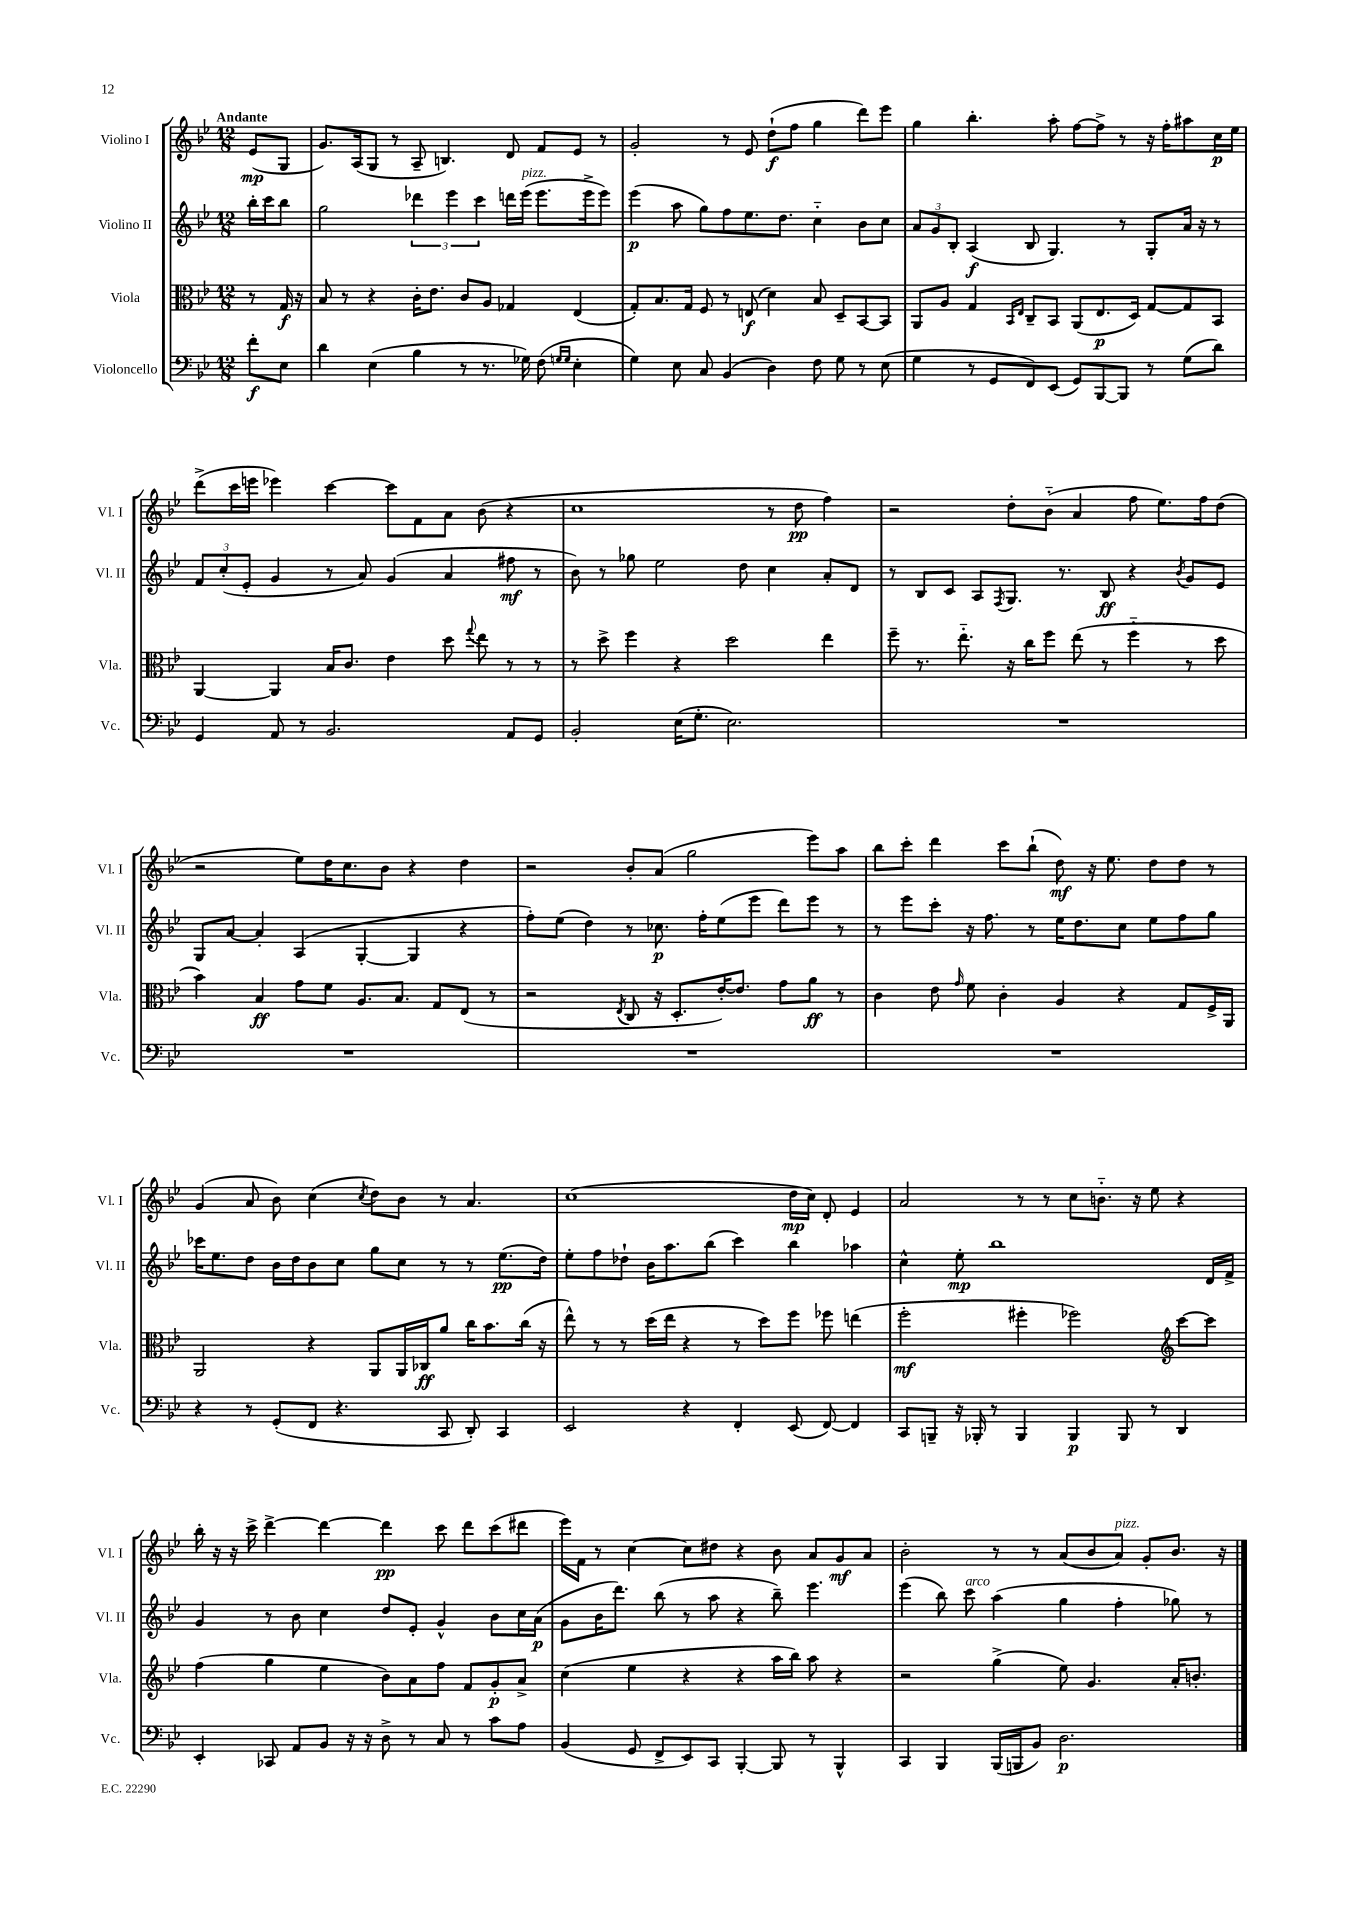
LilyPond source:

<<
\new StaffGroup <<
\new Staff = "s0" \with { instrumentName = "Violino I" shortInstrumentName = "Vl. I" } {
    \clef treble \key bes \major \numericTimeSignature \time 12/8 \partial 4 \tempo "Andante"
    ees'8\mp( g8 |
    g'8.) a16( g8 r8 a8-- b4.) d'8 f'8 ees'8 r8 |
    g'2-. r8 ees'8 d''8-!\f( f''8 g''4 d'''8) ees'''8 |
    g''4 bes''4.-. a''8-. f''8~ f''8-> r8 r16 f''16-. ais''8 c''16\p ees''16 |
    d'''8->( c'''16 e'''16 ees'''4) c'''4~ c'''8 f'8 a'8 bes'8( r4 |
    c''1 r8 d''8\pp f''4) |
    r2 d''8-. bes'8-_( a'4 f''8 ees''8.) f''16 d''8( |
    r2 ees''8) d''16 c''8. bes'8 r4 d''4 |
    r2 bes'8-. a'8( g''2 ees'''8) a''8 |
    bes''8 c'''8-. d'''4 c'''8 bes''8-!( d''8\mf) r16 ees''8. d''8 d''8 r8 |
    g'4( a'8 bes'8) c''4( \acciaccatura { c''8 } d''8) bes'8 r8 a'4. |
    c''1( d''16\mp c''16) d'8-. ees'4 |
    a'2 r8 r8 c''8 b'8.-_ r16 ees''8 r4 |
    bes''16-. r16 r16 c'''16-> d'''4~-> d'''4~ d'''4\pp c'''8 d'''8 c'''8( dis'''8 |
    ees'''16) f'16 r8 c''4~ c''8 dis''8 r4 bes'8 a'8 g'8\mf a'8 |
    bes'2-. r8 r8 a'8( bes'8 a'8^\markup { \italic "pizz." }) g'8-. bes'8. r16 \bar "|." |
}
\new Staff = "s1" \with { instrumentName = "Violino II" shortInstrumentName = "Vl. II" } {
    \clef treble \key bes \major \numericTimeSignature \time 12/8 \partial 4
    bes''16-. c'''16 bes''8 |
    g''2 \tuplet 3/2 { des'''4 ees'''4 c'''4 } d'''16 ees'''16^\markup { \italic "pizz." }( ees'''8. ees'''16-> ees'''8) |
    ees'''4\p( a''8 g''8) f''8 ees''8. d''8. c''4-_ bes'8 c''8 |
    \tuplet 3/2 { a'8 g'8 bes8-. } a4\f( bes8 g4.) r8 g8-. a'16 r16 r8 |
    \tuplet 3/2 { f'8 c''8-.( ees'8-. } g'4 r8 a'8) g'4( a'4 fis''8\mf r8 |
    bes'8) r8 ges''8 ees''2 d''8 c''4 a'8-. d'8 |
    r8 bes8 c'8 a8 \acciaccatura { f8 } g8. r8. bes8\ff r4 \acciaccatura { bes'8 } g'8 ees'8 |
    g8 a'8~ a'4-. a4( g4~-. g4 r4 |
    f''8-.) ees''8( d''4) r8 ces''8.\p f''16-. ees''8( ees'''8 d'''8) ees'''8 r8 |
    r8 ees'''8 c'''8-. r16 f''8. r8 ees''16 d''8. c''8 ees''8 f''8 g''8 |
    ces'''16 ees''8. d''8 bes'16 d''16 bes'8 c''8 g''8 c''8 r8 r8 ees''8.\pp( d''16) |
    ees''8-. f''8 des''8-! bes'16 a''8. bes''8( c'''4) bes''4 aes''4 |
    c''4-^ ees''8-.\mp bes''1 d'16 f'16-> |
    g'4 r8 bes'8 c''4 d''8 ees'8-. g'4-^ bes'8 c''16 a'16\p( |
    g'8 bes'16 d'''8.) bes''8( r8 a''8 r4 bes''8--) ees'''4. |
    ees'''4( bes''8) c'''8^\markup { \italic "arco" } a''4( g''4 f''4-. ges''8) r8 \bar "|." |
}
\new Staff = "s2" \with { instrumentName = "Viola" shortInstrumentName = "Vla." } {
    \clef alto \key bes \major \numericTimeSignature \time 12/8 \partial 4
    r8 g16\f r16 |
    bes8 r8 r4 c'16-. ees'8. c'8 a8 ges4 ees4( |
    g8-.) bes8. g16 f8 r8 e8\f( d'4) bes8 d8-- bes,8~ bes,8 |
    a,8 a8 g4 \grace { bes,16 ees16 } c8-- bes,8 a,8( ees8.\p d16) g8~ g8 bes,8 |
    a,4~ a,4 bes16 c'8. ees'4 d''8 \appoggiatura { g''8 } ees''8 r8 r8 |
    r8 d''8-> f''4 r4 d''2 ees''4 |
    f''8-- r8. ees''8.-_ r16 c''16 f''8 ees''8( r8 f''4-_ r8 d''8 |
    bes'4) bes4\ff g'8 f'8 a8. bes8. g8 ees8( r8 |
    r2 \acciaccatura { ees8 } c8 r16 d8.-. ees'16~-.) ees'8. g'8 a'8\ff r8 |
    c'4 ees'8 \grace { g'16 } f'8 c'4-. a4 r4 g8 f16-> a,16 |
    a,2 r4 a,8 a,16 ces16\ff a'8 c''16 bes'8. c''16( r16 |
    ees''8-^) r8 r8 d''16( ees''16 r4 r8 d''8) f''8 fes''8 e''4( |
    f''2-.\mf fis''4-. fes''2) \clef treble c'''8~ c'''8 |
    f''4( g''4 ees''4 bes'8) a'8 f''8 f'8 g'8-.\p a'8-> |
    c''4( ees''4 r4 r4 a''16 bes''16) a''8 r4 |
    r2 g''4->( ees''8) g'4. a'16-. b'8.-. \bar "|." |
}
\new Staff = "s3" \with { instrumentName = "Violoncello" shortInstrumentName = "Vc." } {
    \clef bass \key bes \major \numericTimeSignature \time 12/8 \partial 4
    f'8-.\f ees8 |
    d'4 ees4( bes4 r8 r8. ges16) f8( \grace { g16 g16 } ees4-. |
    g4) ees8 c8 bes,4( d4) f8 g8 r8 ees8( |
    g4 r8 g,8 f,8) ees,8( g,8) bes,,8~ bes,,8 r8 g8( d'8) |
    g,4 a,8 r8 bes,2. a,8 g,8 |
    bes,2-. ees16( g8.-. ees2.) |
    R1. |
    R1. |
    R1. |
    R1. |
    r4 r8 g,8-.( f,8 r4. c,8 d,8-.) c,4 |
    ees,2 r4 f,4-. ees,8( f,8~) f,4 |
    c,8 b,,8-- r16 bes,,16-. r8 bes,,4 bes,,4\p bes,,8 r8 d,4 |
    ees,4-. ces,8 a,8 bes,8 r16 r16 d8-> r8 c8 r8 c'8 a8 |
    bes,4( g,8 f,8-> ees,8) c,8 bes,,4~-. bes,,8 r8 bes,,4-^ |
    c,4 bes,,4 bes,,16( b,,16 bes,8) d2.\p \bar "|." |
}
>>
>>
\layout { \context { \Score \remove "Bar_number_engraver" } }
